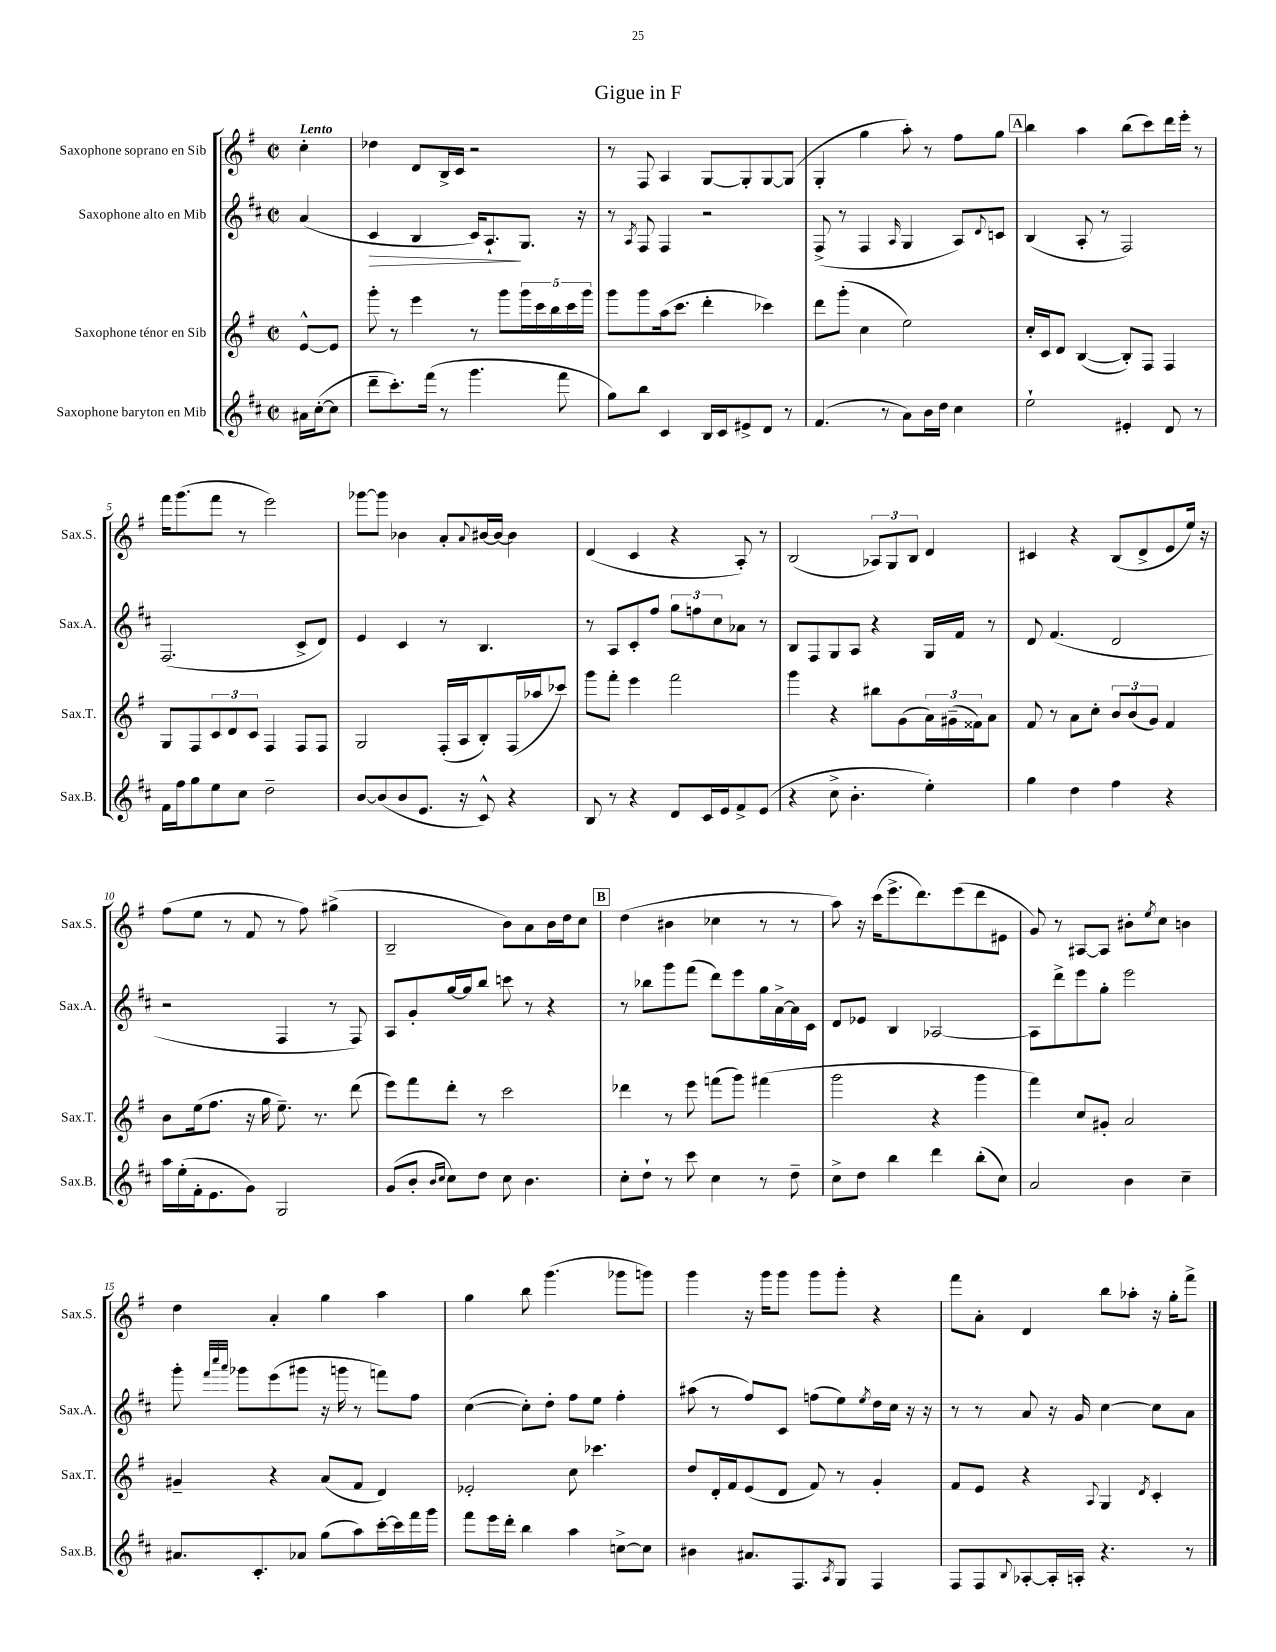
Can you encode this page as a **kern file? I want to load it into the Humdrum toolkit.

**kern	**kern	**kern	**dynam	**kern
*part4	*part3	*part2	*part2	*part1
*staff4	*staff3	*staff2	*staff2	*staff1
*I"Saxophone baryton en Mib	*I"Saxophone ténor en Sib	*I"Saxophone alto en Mib	*	*I"Saxophone soprano en Sib
*I'Sax.B.	*I'Sax.T.	*I'Sax.A.	*	*I'Sax.S.
*clefG2	*clefG2	*clefG2	*	*clefG2
*k[f#c#]	*k[f#]	*k[f#c#]	*	*k[f#]
*M2/2	*M2/2	*M2/2	*	*M2/2
*met(c|)	*met(c|)	*met(c|)	*	*met(c|)
=	=	=	=	=
!	!	!	!	!LO:TX:a:B:t=Lento
16a#X\LL	[8e^^/L	(4a/	.	4cc'\
([16cc#'\J	.	.	.	.
8cc#\J]	8e/J]	.	.	.
=1	=1	=1	=1	=1
!	!	!	!LO:HP:b	!
8ddd~\L	8ggg'\	4c#/	>	4dd-X\
8.ccc#'\)	8r	.	.	.
.	4eee\	4B/	.	8d/L
(16fff#\Jk	.	.	.	.
8r	.	.	.	16B^/L
.	.	.	.	16c/JJ
4.ggg\	8r	16c#/KL)	.	2r
.	.	8.A`/	.	.
.	8ggg\L	.	.	.
.	20ggg\L	8.G/J	]	.
.	20ccc\	.	.	.
.	20bb\	.	.	.
8fff#\	.	.	.	.
.	20ccc\	.	.	.
.	.	16r	.	.
.	20ggg\JJ	.	.	.
=2	=2	=2	=2	=2
8gg\L)	8ggg\L	8r	.	8r
.	.	8qA/	.	.
8bb\J	8ggg\	8F#/	.	8F#/
4c#/	(16aa\k	4F#/	.	4A/
.	8.ccc\J	.	.	.
16B/LL	4ddd'\	2r	.	[8G/L
16c#/J	.	.	.	.
8e#X^/	.	.	.	8G'/]
8d/J	4ccc-X\)	.	.	[8G/
8r	.	.	.	(8G/J]
=3	=3	=3	=3	=3
(4.f#/	8ddd\L	(8F#^/	.	4G'/
.	(8ggg'\J	8r	.	.
.	4cc\	4F#/	.	4gg\
8r	.	.	.	.
.	.	16qqA/	.	.
8a\L)	2ee\)	4G/	.	8aa'\)
16b\L	.	.	.	8r
16dd\JJ	.	.	.	.
4cc#\	.	8A/L)	.	8ff#\L
.	.	8qqd/	.	.
.	.	8cn/J	.	8gg\J
!!LO:REH:place=s1:t=A
=4	=4	=4	=4	=4
2ee`\	16cc'/LL	(4B/	.	4bb\
.	16c/J	.	.	.
.	8d/J	.	.	.
.	([4B/	8A'/	.	4aa\
.	.	8r	.	.
4e#X'/	8B'/L])	2F#/)	.	(8bb\L
.	8F#/J	.	.	8ccc\)
8d/	4F#/	.	.	16ddd\L
.	.	.	.	16eee'\JJ
8r	.	.	.	8r
!!LO:LB:g=z
=5	=5	=5	=5	=5
16f#\LL	8G/L	(2.F#/	.	16fff#\KL
16ff#\J	.	.	.	(8.ggg\
8gg\	8F#/	.	.	.
8ee\	12c/	.	.	8fff#\J
.	12d/	.	.	.
8cc#\J	.	.	.	8r
.	12c/J	.	.	.
2dd~\	4F#/	.	.	2eee\)
.	8F#/L	8c#^/L	.	.
.	8F#/J	8d/J)	.	.
=6	=6	=6	=6	=6
[8b/L	2G/	4e/	.	[8ggg-X\L
(8b/]	.	.	.	8ggg-\J]
8b/	.	4c#/	.	4b-X\
8.e/J	.	.	.	.
.	(16F#'/LL	8r	.	8a'/L
16r	16A/J	.	.	.
.	.	.	.	8qqa/
8c#^^/)	8B'/)	4.B/	.	[16b#X/L
.	.	.	.	16b#/JJ_
4r	(16F#/L	.	.	4b#\]
.	16aa-X/J	.	.	.
.	8ccc-X/J)	.	.	.
=7	=7	=7	=7	=7
8B/	8ggg\L	8r	.	(4d/
8r	8fff#'\J	8A/L	.	.
4r	4eee\	8c#'/	.	4c/
.	.	8ff#/J	.	.
8d/L	2fff#\	12gg\L	.	4r
.	.	12ffn\	.	.
16c#/L	.	.	.	.
.	.	12cc#\	.	.
16e/J	.	.	.	.
8f#^/	.	8a-X\J	.	8A'/)
(8e/J	.	8r	.	8r
=8	=8	=8	=8	=8
4r	4ggg\	8B/L	.	(2B/
.	.	8F#/	.	.
8cc#^\	4r	8G/	.	.
4.b'\	.	8A/J	.	.
.	8bb#X\L	4r	.	12A-X/L)
.	.	.	.	12G/
.	(8g\	.	.	.
.	.	.	.	12B/J
4ee'\)	24a\L)	16G/LL	.	4d/
.	(24g#X~\	.	.	.
.	.	16f#/JJ	.	.
.	24f##X\J)	.	.	.
.	8a\J	8r	.	.
=9	=9	=9	=9	=9
4gg\	8f#/	8d/	.	4c#X/
.	8r	(4.f#/	.	.
4dd\	8a\L	.	.	4r
.	8cc'\J	.	.	.
4ff#\	12b/L	2d/	.	(8B/L
.	(12b/	.	.	.
.	.	.	.	8d^/
.	12g/J)	.	.	.
4r	4f#/	.	.	8e/
.	.	.	.	16ee/Jk)
.	.	.	.	16r
!!LO:LB:g=z
=10	=10	=10	=10	=10
16aa\LL	8b\L	2r	.	(8ff#\L
(16ee'\	.	.	.	.
16f#'\J	(16ee\k	.	.	8ee\J
8.e\	8.ff#\J	.	.	.
.	.	.	.	8r
8g\J)	16r	.	.	8f#/
.	16gg\	.	.	.
2G/	8.ee~\)	4F#/	.	8r
.	.	.	.	8ff#\)
.	8.r	.	.	.
.	.	8r	.	(4gg#X^\
.	(8ddd\	8F#/)	.	.
=11	=11	=11	=11	=11
(8g/L	8eee\L)	8A/L	.	2B~/
8b'/J	8fff#\	8g'/	.	.
16qqb/LL	.	.	.	.
16qqcc#/JJ	.	.	.	.
8cc#\L)	8ddd'\J	[16gg/L	.	.
.	.	16gg/J]	.	.
8dd\J	8r	8bb/J	.	.
8cc#\	2ccc\	8cccn\	.	8b\L)
4.b\	.	8r	.	8a\
.	.	4r	.	16b\L
.	.	.	.	16dd\J
.	.	.	.	8cc\J
!!LO:REH:place=s1:t=B
=12	=12	=12	=12	=12
8cc#'\L	4ddd-X\	8r	.	(4dd\
8dd`\J	.	8bb-X\L	.	.
8r	8r	8ggg\	.	4b#X\
8ccc#\	8eee\	(8fff#\J	.	.
4cc#\	(8fffn\L	8ddd\L)	.	4cc-X\
.	8ggg\J)	8eee\	.	.
8r	(4fff#X\	16gg\L	.	8r
.	.	[16a^\	.	.
8dd~\	.	16a\]	.	8r
.	.	16c#\JJ	.	.
=13	=13	=13	=13	=13
8cc#^\L	2ggg\	8d/L	.	8aa\)
8dd\J	.	8e-X/J	.	16r
.	.	.	.	(16ccc\KL
4bb\	.	4B/	.	8.eee^\
.	.	.	.	8.ddd\)
4ddd\	4r	[2A-X/	.	.
.	.	.	.	(8eee\
(8bb'\L	4ggg\	.	.	8ddd\
8cc#\J)	.	.	.	8e#X\J
=14	=14	=14	=14	=14
2a/	4fff#\)	8A-\L]	.	8g/)
.	.	8ddd^\	.	8r
.	8cc/L	8eee\	.	[8A#X/L
.	8g#X'/J	8gg'\J	.	8A#/J]
4b\	2a/	2eee\	.	8b#X'\L
.	.	.	.	8qee/
.	.	.	.	8cc\J
4cc#~\	.	.	.	4bn\
!!LO:LB:g=z
=15	=15	=15	=15	=15
8.a#X/L	4g#X~/	8ggg'\	.	4dd\
.	.	32qqfff#/LLL	.	.
.	.	32qqcccc#/	.	.
.	.	32qqaaa/JJJ	.	.
.	.	8ggg-X\L	.	.
8.c#'/	.	.	.	.
.	4r	(8eee\	.	4a'/
8a-X/J	.	8ggg#X\J	.	.
(8gg\L	(8a/L	16r	.	4gg\
.	.	16gggn\	.	.
8aa\)	8f#/J	8r	.	.
[16ccc#'\L	4d/)	8fffn\L)	.	4aa\
16ccc#\]	.	.	.	.
16fff#\	.	8ff#\J	.	.
16ggg\JJ	.	.	.	.
=16	=16	=16	=16	=16
8fff#\L	2e-X'/	([4cc#\	.	4gg\
16eee\L	.	.	.	.
16ddd'\JJ	.	.	.	.
4bb\	.	8cc#'\L])	.	8bb\
.	.	8dd'\J	.	(4.ggg\
4aa\	8cc\	8ff#\L	.	.
.	4.ccc-X\	8ee\J	.	.
[8ccn^\L	.	4ff#'\	.	8ggg-X\L
8cc\J]	.	.	.	8gggn\J)
=17	=17	=17	=17	=17
4b#X\	8dd/L	(8aa#X\	.	4ggg\
.	16d'/L	8r	.	.
.	16f#/J	.	.	.
8.a#X/L	(8e/	8ff#/L)	.	16r
.	.	.	.	16ggg\KL
.	8d/J	8c#/J	.	8ggg\J
8.F#/	.	.	.	.
.	8f#/)	(8ffn\L	.	8ggg\L
8qA/	.	.	.	.
8G/J	8r	8ee\)	.	8ggg'\J
.	.	8qee/	.	.
4F#/	4g'/	16dd\L	.	4r
.	.	16cc#\JJ	.	.
.	.	16r	.	.
.	.	16r	.	.
=18	=18	=18	=18	=18
8F#/L	8f#/L	8r	.	8fff#\L
8F#/	8e/J	8r	.	8a'\J
8qqB/	.	.	.	.
[8A-X'/	4r	8a/	.	4d/
16A-'/L]	.	16r	.	.
16An'/JJ	.	16g/	.	.
.	8qqA/	.	.	.
4.r	4G/	[4cc#\	.	8bb\L
.	.	.	.	8aa-X'\J
.	8qd/	.	.	.
.	4c'/	8cc#\L]	.	16r
.	.	.	.	16gg'\KL
8r	.	8a\J	.	8fff#^\J
==	==	==	==	==
*-	*-	*-	*-	*-
